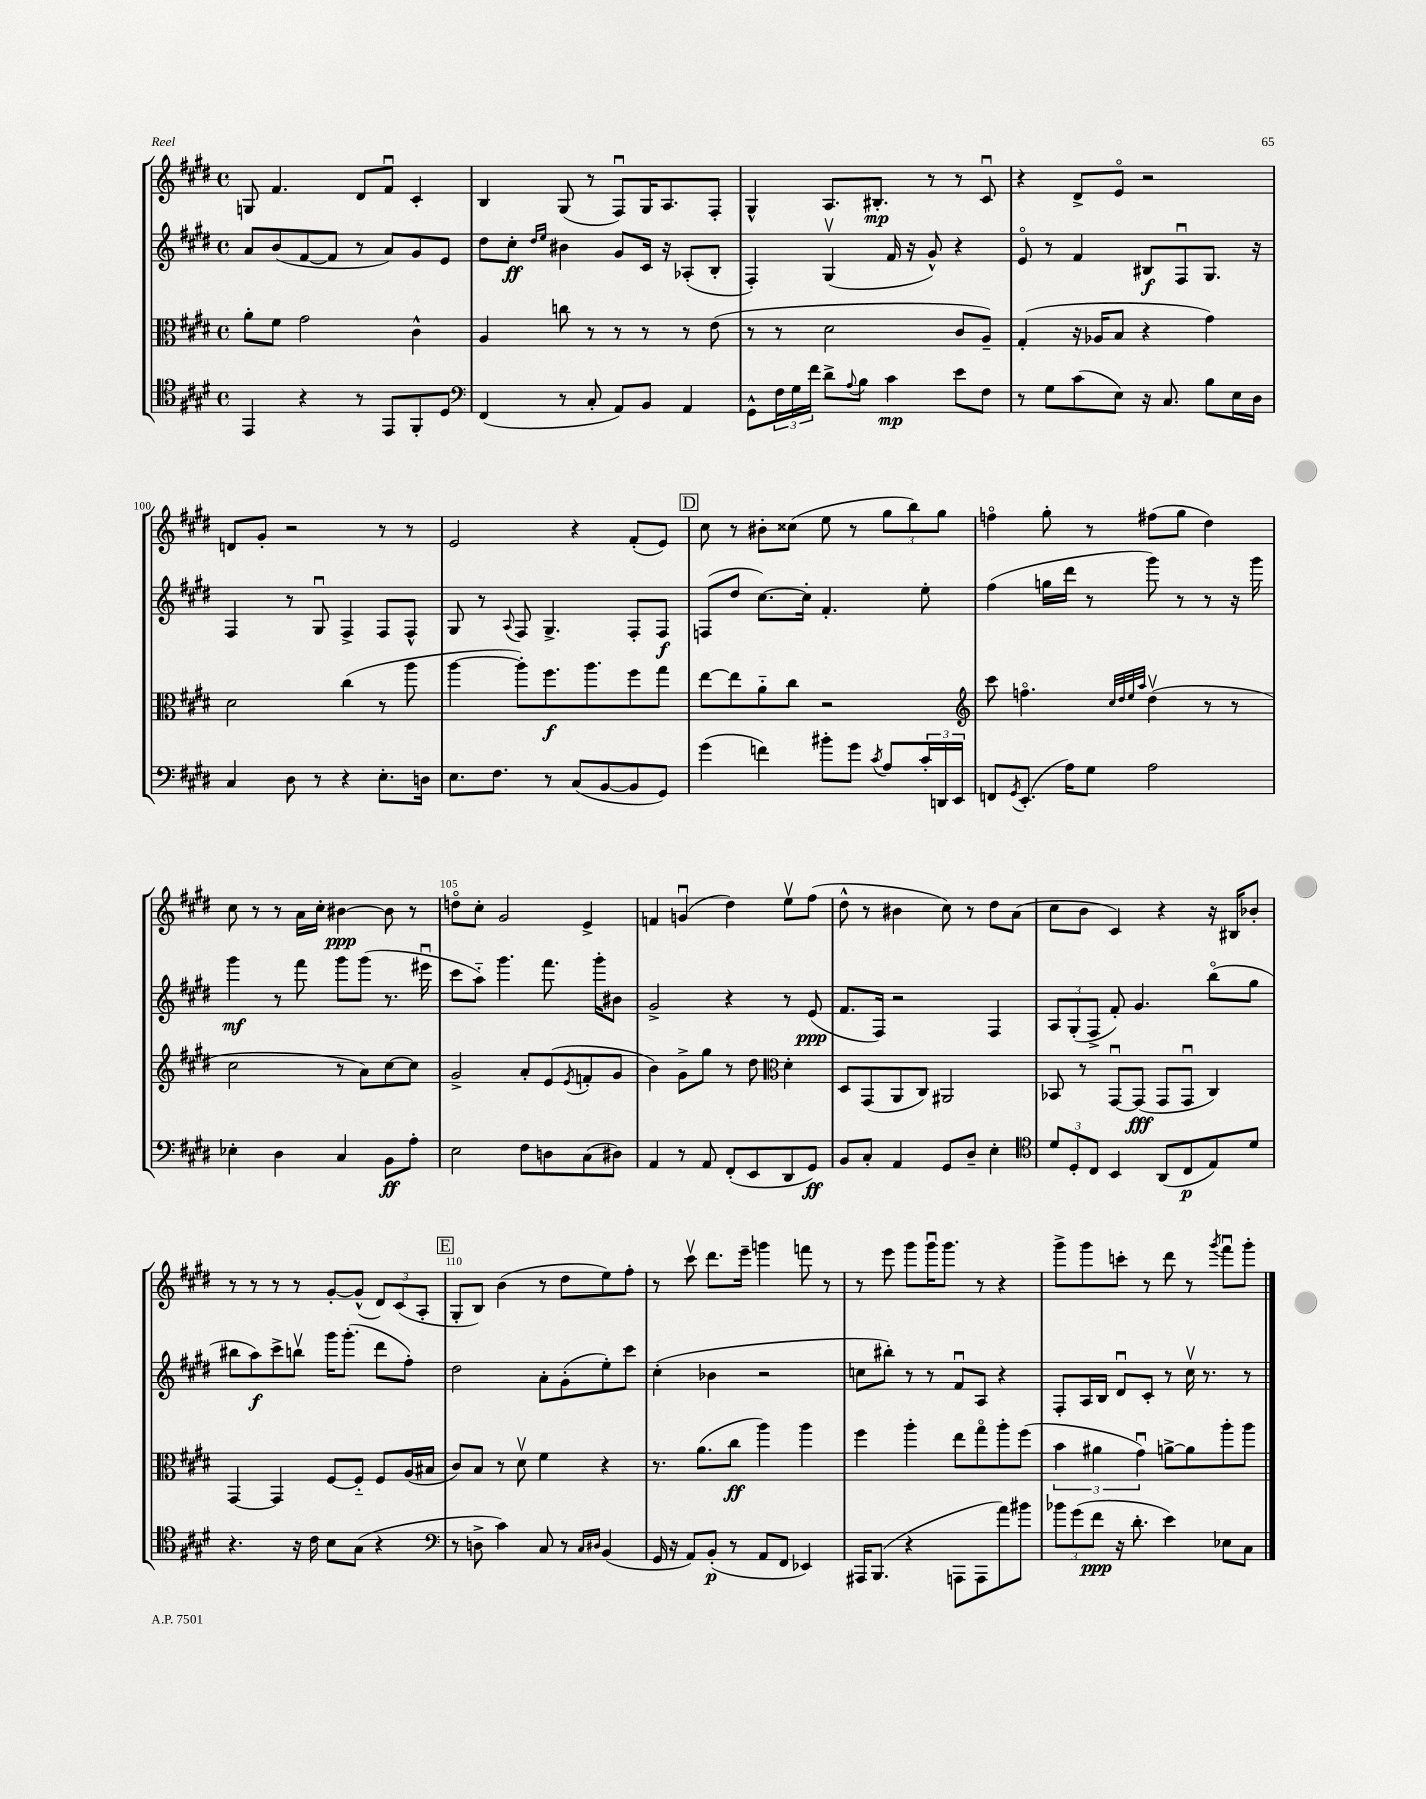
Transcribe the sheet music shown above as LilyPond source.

<<
\new StaffGroup <<
\new Staff = "s0" {
    \clef treble \key e \major \defaultTimeSignature \time 4/4
    g8 fis'4. dis'8 fis'8\downbow cis'4-. |
    b4 gis8( r8 fis8\downbow) gis16 a8. fis8-. |
    gis4-^ a8. bis8.-.\mp r8 r8 cis'8\downbow |
    r4 dis'8-> e'8\flageolet r2 |
    d'8 gis'8-. r2 r8 r8 |
    e'2 r4 fis'8-.( e'8) |
    \mark \markup { \box "D" } cis''8 r8 bis'8-. cisis''8( e''8 r8 \tuplet 3/2 { gis''8 b''8) gis''8 } |
    f''4\flageolet gis''8-. r8 fis''8( gis''8 dis''4) |
    cis''8 r8 r8 a'16 cis''16-. bis'4~\ppp bis'8 r8 |
    d''8\flageolet cis''8-. gis'2 e'4-> |
    f'4 g'4\downbow( dis''4) e''8\upbow fis''8( |
    dis''8-^ r8 bis'4 cis''8) r8 dis''8 a'8( |
    cis''8 b'8 cis'4) r4 r16 bis16 bes'8-. |
    r8 r8 r8 r8 gis'8~-. gis'8-^( \tuplet 3/2 { dis'8) cis'8( a8-. } |
    \mark \markup { \box "E" } gis8-. b8) b'4( r8 dis''8 e''8) fis''8-. |
    r8 cis'''8\upbow dis'''8. e'''16-- g'''4 f'''8 r8 |
    r8 e'''8 gis'''8 gis'''16\downbow gis'''8. r8 r4 |
    gis'''8-> gis'''8 c'''8-. r8 dis'''8 r8 \acciaccatura { gis'''8 } fis'''8\downbow gis'''8-. \bar "|." |
}
\new Staff = "s1" {
    \clef treble \key e \major \defaultTimeSignature \time 4/4
    a'8 b'8( fis'8~ fis'8 r8 a'8) gis'8 e'8 |
    dis''8 cis''8-.\ff \grace { dis''16 e''16 } bis'4 gis'8 cis'16 r16 aes8-.( b8-. |
    fis4-.) gis4\upbow( fis'16 r16 gis'8-^) r4 |
    e'8\flageolet r8 fis'4 bis8\f fis8\downbow gis8. r16 |
    fis4 r8 gis8\downbow fis4-> fis8 fis8-^ |
    gis8 r8 \appoggiatura { a8 } fis8 gis4.-> fis8-. fis8\f |
    \mark \markup { \box "D" } f8( dis''8 cis''8.~) cis''16-. fis'4.-. e''8-. |
    fis''4( g''16 dis'''16 r8 gis'''8) r8 r8 r16 gis'''16 |
    gis'''4\mf r8 fis'''8 gis'''8 gis'''8( r8. eis'''16\downbow |
    cis'''8 a''8-_) gis'''4. fis'''8. gis'''16-. bis'8 |
    gis'2-> r4 r8 e'8\ppp( |
    fis'8. fis16) r2 fis4 |
    \tuplet 3/2 { a8 gis8-.( fis8-> } fis'8-.) gis'4. b''8\flageolet( gis''8 |
    bis''8 a''8\f) cis'''8-> b''8\upbow gis'''16 gis'''8.-.( dis'''8 fis''8-.) |
    \mark \markup { \box "E" } dis''2 a'8-. gis'8-.( e''8-.) cis'''8 |
    cis''4-.( bes'4 r2 |
    c''8 bis''8-.) r8 r8 fis'8\downbow a8 r4 |
    fis8-. a16 b16 dis'8\downbow cis'8-. r8 cis''16\upbow r8. r8 \bar "|." |
}
\new Staff = "s2" {
    \clef alto \key e \major \defaultTimeSignature \time 4/4
    a'8-. fis'8 gis'2 cis'4-^ |
    a4 c''8 r8 r8 r8 r8 e'8( |
    r8 r8 dis'2 cis'8 a8--) |
    gis4-.( r16 aes16 b8 r4 gis'4) |
    dis'2 cis''4( r8 a''8 |
    a''4~ a''8-.) fis''8.\f a''8. fis''8 gis''8 |
    \mark \markup { \box "D" } e''8~ e''8 a'8-_ cis''8 r2 |
    \clef treble cis'''8 f''4.\flageolet \grace { cis''32 dis''32 e''32 a''32 } dis''4\upbow( r8 r8 |
    cis''2 r8 a'8) cis''8~ cis''8 |
    gis'2-> a'8-. e'8( \acciaccatura { e'8 } f'8-. gis'8 |
    b'4) gis'8-> gis''8 r8 dis''8 \clef alto dis'4-. |
    dis8 gis,8( a,8 cis8) ais,2 |
    bes,8 r8 gis,8~\downbow gis,8\fff( gis,8 gis,8\downbow cis4) |
    gis,4~ gis,4 fis8~ fis8-_ fis8 a16( bis16 |
    \mark \markup { \box "E" } cis'8) b8 r8 dis'8\upbow fis'4 r4 |
    r8. a'8.( cis''8\ff a''4) a''4 |
    fis''4 a''4-. e''8 gis''8\flageolet a''8-. fis''8( |
    \tuplet 3/2 { b'4 ais'4 gis'4\downbow) } a'8~-> a'8 a''8-. a''8 \bar "|." |
}
\new Staff = "s3" {
    \clef tenor \key e \major \defaultTimeSignature \time 4/4
    e,4 r4 r8 e,8 fis,8-. dis8 |
    \clef bass fis,4( r8 cis8-. a,8) b,8 a,4 |
    gis,8-^ \tuplet 3/2 { fis16 gis16 fis'16 } dis'8-> \appoggiatura { a8 } b8 cis'4\mp e'8 fis8 |
    r8 gis8 cis'8( e8) r16 cis8. b8 e16 dis16 |
    cis4 dis8 r8 r4 e8.-. d16 |
    e8. fis8. r8 cis8( b,8~ b,8 gis,8) |
    \mark \markup { \box "D" } gis'4( f'4) bis'8-. gis'8 \acciaccatura { cis'8 } a8 \tuplet 3/2 { cis'16-. d,16 e,16 } |
    f,8 \acciaccatura { gis,8 } e,8.-.( a16) gis8 a2 |
    ees4-. dis4 cis4 b,8\ff a8-. |
    e2 fis8 d8 cis8( dis8) |
    a,4 r8 a,8 fis,8-.( e,8 dis,8 gis,8\ff) |
    b,8 cis8-. a,4 gis,8 dis8-- e4-. |
    \clef tenor \tuplet 3/2 { dis'8 dis8-. cis8 } b,4 a,8( cis8\p e8) dis'8 |
    r4. r16 cis'16 b8 gis8( r4 |
    \mark \markup { \box "E" } \clef bass r8 d8-> cis'4) cis8 r8 \grace { cis16 dis16 } b,4( |
    gis,16 r16 a,8) b,8-.\p( r8 a,8 fis,8 ees,4) |
    ais,,16 b,,8.( r4 a,,8 a,,8 a'8) bis'8 |
    \tuplet 3/2 { bes'8 gis'8( fis'8\ppp } r16 dis'8.-. e'4) ees8 cis8 \bar "|." |
}
>>
>>
\layout { \context { \Score currentBarNumber = #96 \override BarNumber.break-visibility = ##(#f #t #t) barNumberVisibility = #(every-nth-bar-number-visible 5) } }
